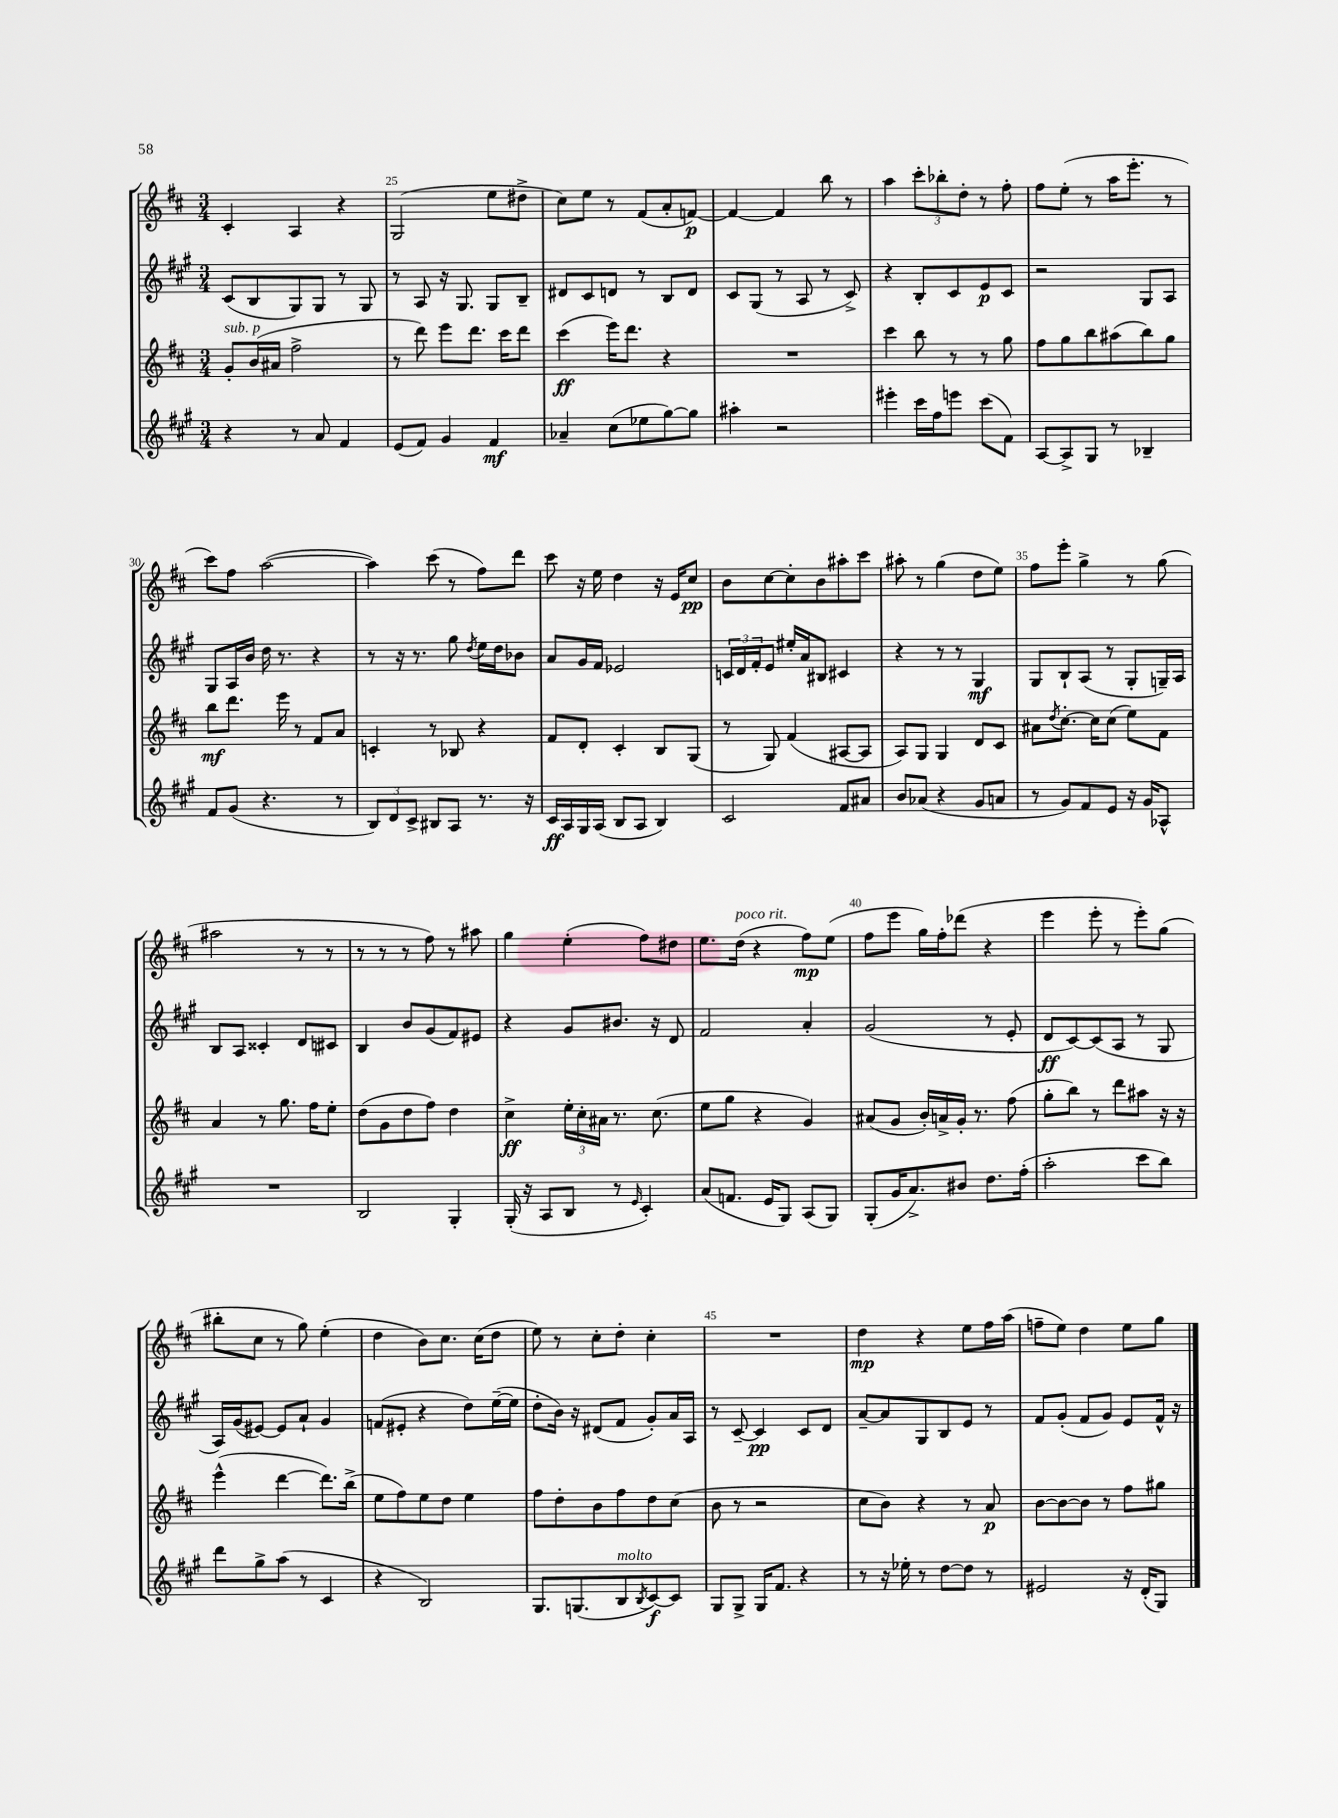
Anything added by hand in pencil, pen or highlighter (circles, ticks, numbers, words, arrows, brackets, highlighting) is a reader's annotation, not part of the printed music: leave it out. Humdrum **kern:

**kern	**dynam	**kern	**dynam	**kern	**dynam	**kern	**dynam
*part4	*part4	*part3	*part3	*part2	*part2	*part1	*part1
*staff4	*staff4	*staff3	*staff3	*staff2	*staff2	*staff1	*staff1
*clefG2	*	*clefG2	*	*clefG2	*	*clefG2	*
*k[f#c#g#]	*	*k[f#c#]	*	*k[f#c#g#]	*	*k[f#c#]	*
*M3/4	*	*M3/4	*	*M3/4	*	*M3/4	*
=24	=24	=24	=24	=24	=24	=24	=24
!	!	!LO:TX:a:i:t=sub. p	!	!	!	!	!
4r	.	8g'/L	.	(8c#/L	.	4c#'/	.
.	.	(16b/L	.	8B/	.	.	.
.	.	16a#X/JJ	.	.	.	.	.
8r	.	2ff#^\	.	8G#/)	.	4A/	.
8a/	.	.	.	8G#/J	.	.	.
4f#/	.	.	.	8r	.	4r	.
.	.	.	.	8G#/	.	.	.
=25	=25	=25	=25	=25	=25	=25	=25
(8e/L	.	8r	.	8r	.	(2G/	.
8f#/J)	.	8ddd\)	.	8A/	.	.	.
4g#/	.	8eee\L	.	16r	.	.	.
.	.	.	.	8.G#/	.	.	.
.	.	8.ddd\J	.	.	.	.	.
4f#/	mf	.	.	8G#/L	.	8ee\L	.
.	.	16ccc#\KL	.	.	.	.	.
.	.	8ddd\J	.	8B~/J	.	8dd#X^\J	.
=26	=26	=26	=26	=26	=26	=26	=26
4a-X~/	.	(4ccc#\	ff	8d#X/L	.	8cc#\L)	.
.	.	.	.	8c#/	.	8ee\J	.
(8cc#\L	.	16eee\KL)	.	8dn/J	.	8r	.
.	.	8.ddd\J	.	.	.	.	.
8ee-X\	.	.	.	8r	.	(8f#/L	.
[8gg#\)	.	4r	.	8B/L	.	8a'/	.
8gg#\J]	.	.	.	8d/J	.	[8fn/J)	p
=27	=27	=27	=27	=27	=27	=27	=27
4aa#X'\	.	2.r	.	8c#/L	.	4f/_	.
.	.	.	.	(8G#/J	.	.	.
2r	.	.	.	8r	.	4f/]	.
.	.	.	.	8A/	.	.	.
.	.	.	.	8r	.	8bb\	.
.	.	.	.	8c#^/)	.	8r	.
=28	=28	=28	=28	=28	=28	=28	=28
4eee#X'\	.	4ccc#\	.	4r	.	4aa\	.
16ccc#\LL	.	8bb\	.	8B'/L	.	12ccc#'\L	.
16ff#\J	.	.	.	.	.	.	.
.	.	.	.	.	.	12bb-X'\	.
8eeen\J	.	8r	.	8c#/	.	.	.
.	.	.	.	.	.	12dd'\J	.
(8ccc#\L	.	8r	.	8e/	p	8r	.
8f#\J)	.	8gg\	.	8c#/J	.	8ff#'\	.
=29	=29	=29	=29	=29	=29	=29	=29
[8A/L	.	8ff#\L	.	2r	.	8ff#\L	.
8A^/]	.	8gg\	.	.	.	(8ee'\J	.
8G#/J	.	8bb\	.	.	.	8r	.
8r	.	(8aa#X\	.	.	.	16aa\KL	.
.	.	.	.	.	.	8.eee'\J	.
4B-X~/	.	8bb\)	.	8G#/L	.	.	.
.	.	8gg\J	.	8A/J	.	8r	.
!!LO:LB:g=z
=30	=30	=30	=30	=30	=30	=30	=30
8f#/L	.	8bb\L	mf	8G#/L	.	8ccc#\L)	.
(8g#/J	.	8.ddd\J	.	16A/L	.	8ff#\J	.
.	.	.	.	16b/JJ	.	.	.
4.r	.	.	.	16dd\	.	([2aa\	.
.	.	16eee\	.	8.r	.	.	.
.	.	8r	.	.	.	.	.
.	.	8f#/L	.	4r	.	.	.
8r	.	8a/J	.	.	.	.	.
=31	=31	=31	=31	=31	=31	=31	=31
12B/L)	.	4cn'/	.	8r	.	4aa\])	.
12d/	.	.	.	.	.	.	.
.	.	.	.	16r	.	.	.
12c#^/J	.	.	.	.	.	.	.
.	.	.	.	8.r	.	.	.
8B#X/L	.	8r	.	.	.	(8ccc#\	.
8A/J	.	8B-X/	.	8gg#\	.	8r	.
.	.	.	.	8qdd/	.	.	.
8.r	.	4r	.	16ee\LL	.	8ff#\L)	.
.	.	.	.	16dd\J	.	.	.
.	.	.	.	8b-X\J	.	8ddd\J	.
16r	.	.	.	.	.	.	.
=32	=32	=32	=32	=32	=32	=32	=32
16c#/LL	ff	8f#/L	.	8a/L	.	8ccc#\	.
16A/	.	.	.	.	.	.	.
16G#/	.	8d'/J	.	16g#/L	.	16r	.
(16A/JJ	.	.	.	16f#/JJ	.	16ee\	.
8B/L	.	4c#'/	.	2e-X/	.	4dd\	.
8A/J	.	.	.	.	.	.	.
4B/)	.	8B/L	.	.	.	16r	.
.	.	.	.	.	.	16e/KL	.
.	.	(8G/J	.	.	.	8cc#/J	pp
=33	=33	=33	=33	=33	=33	=33	=33
2c#/	.	8r	.	24cn/LL	.	8b\L	.
.	.	.	.	24d/	.	.	.
.	.	.	.	24f#'/J	.	.	.
.	.	8G/)	.	8e/J	.	[8cc#\	.
.	.	(4f#/	.	16ee#X'/LL	.	8cc#'\]	.
.	.	.	.	16a/J	.	.	.
.	.	.	.	8B#X/J	.	8b\	.
8f#/L	.	[8A#X/L	.	4c#X/	.	8aa#X'\	.
8a#X/J	.	8A#/J]	.	.	.	8ccc#\J	.
=34	=34	=34	=34	=34	=34	=34	=34
8b/L	.	8A/L)	.	4r	.	8aa#X'\	.
(8a-X/J	.	8G/J	.	.	.	8r	.
4r	.	4G/	.	8r	.	(4gg\	.
.	.	.	.	8r	.	.	.
8g#/L	.	8d/L	.	4G#/	mf	8dd\L	.
8an/J	.	8c#/J	.	.	.	8ee\J)	.
=35	=35	=35	=35	=35	=35	=35	=35
8r	.	8a#X\L	.	8G#/L	.	8ff#\L	.
.	.	8qdd/	.	.	.	.	.
8g#/L)	.	[8.cc#'\J	.	8B`/	.	8eee'\J	.
8f#/	.	.	.	(8A/J	.	4gg^\	.
.	.	16cc#\KL]	.	.	.	.	.
8e/J	.	(8cc#\J	.	8r	.	.	.
16r	.	8ee\L)	.	8G#'/L	.	8r	.
16g#/KL	.	.	.	.	.	.	.
8A-X^^/J	.	8f#\J	.	16Gn~/L)	.	(8gg\	.
.	.	.	.	16A/JJ	.	.	.
!!LO:LB:g=z
=36	=36	=36	=36	=36	=36	=36	=36
2.r	.	4a/	.	8B/L	.	2aa#X\	.
.	.	.	.	8A/J	.	.	.
.	.	8r	.	4c##X'/	.	.	.
.	.	8.gg\	.	.	.	.	.
.	.	.	.	8d/L	.	8r	.
.	.	16ff#\KL	.	.	.	.	.
.	.	8ee'\J	.	8c#X/J	.	8r	.
=37	=37	=37	=37	=37	=37	=37	=37
2B/	.	(8dd\L	.	4B/	.	8r	.
.	.	8g\	.	.	.	8r	.
.	.	8dd\	.	8b/L	.	8r	.
.	.	8ff#\J)	.	(8g#/	.	8ff#\)	.
4G#'/	.	4dd\	.	8f#/)	.	8r	.
.	.	.	.	8e#X/J	.	8aa#X\	.
=38	=38	=38	=38	=38	=38	=38	=38
(16G#'/	.	4cc#^\	ff	4r	.	4gg\	.
16r	.	.	.	.	.	.	.
8A/L	.	.	.	.	.	.	.
8B/J	.	24ee'\LL	.	8g#/L	.	(4ee'\	.
.	.	24cc#'\	.	.	.	.	.
.	.	24a#X\JJ	.	.	.	.	.
8r	.	8.r	.	8.b#X/J	.	.	.
16qqe/	.	.	.	.	.	.	.
4c#'/)	.	.	.	.	.	8ff#\L)	.
.	.	(8.cc#\	.	16r	.	.	.
.	.	.	.	8d/	.	8dd#X\J	.
=39	=39	=39	=39	=39	=39	=39	=39
(8a/L	.	8ee\L	.	2f#/	.	8.ee\L	.
8.fn/J	.	8gg\J	.	.	.	.	.
!	!	!	!	!	!	!LO:TX:a:i:t=poco rit.	!
.	.	.	.	.	.	(16dd\Jk	.
.	.	4r	.	.	.	4r	.
16e/KL	.	.	.	.	.	.	.
8G#/J)	.	.	.	.	.	.	.
(8A/L	.	4g/)	.	4a'/	.	8ff#\L)	mp
8G#/J)	.	.	.	.	.	(8ee\J	.
=40	=40	=40	=40	=40	=40	=40	=40
(8G#'/L	.	(8a#X/L	.	(2g#/	.	8ff#\L	.
16g#/K	.	8g/J	.	.	.	8eee\J	.
8.a^/)	.	.	.	.	.	.	.
.	.	16b'/LL)	.	.	.	16gg\LL)	.
.	.	16an^/	.	.	.	16ff#'\J	.
8b#X/J	.	16g'/JJ	.	.	.	(8ddd-X\J	.
.	.	8.r	.	.	.	.	.
8.dd\L	.	.	.	8r	.	4r	.
.	.	(8ff#\	.	8e'/	.	.	.
(16ff#'\Jk	.	.	.	.	.	.	.
=41	=41	=41	=41	=41	=41	=41	=41
2aa'\	.	8gg'\L	.	8d/L	ff	4eee\	.
.	.	8bb\J)	.	[8c#/)	.	.	.
.	.	8r	.	(8c#/]	.	8eee'\	.
.	.	8ddd\L	.	8A/J	.	8r	.
8ccc#\L	.	8aa#X\J	.	8r	.	8eee'\L)	.
8bb\J)	.	16r	.	8G#/	.	(8gg\J	.
.	.	16r	.	.	.	.	.
!!LO:LB:g=z
=42	=42	=42	=42	=42	=42	=42	=42
8ddd\L	.	(4eee^^\	.	16A/LL)	.	8bb#X'\L	.
.	.	.	.	(16g#/J	.	.	.
8gg#^\	.	.	.	[8e#X/J)	.	8cc#\J	.
(8aa\J	.	[4ddd\	.	8e#/L]	.	8r	.
8r	.	.	.	8a`/J	.	8gg\)	.
4c#/	.	8.ddd\L])	.	4g#/	.	(4ee'\	.
.	.	(16bb^\Jk	.	.	.	.	.
=43	=43	=43	=43	=43	=43	=43	=43
4r	.	8ee\L	.	(8fn/L	.	4dd\	.
.	.	8ff#\)	.	8e#X'/J	.	.	.
2B/)	.	8ee\	.	4r	.	8b\L)	.
.	.	8dd\J	.	.	.	8.cc#\J	.
.	.	4ee\	.	8dd\L)	.	.	.
.	.	.	.	.	.	(16cc#\KL	.
.	.	.	.	([16ee~\L	.	8dd\J	.
.	.	.	.	16ee\JJ]	.	.	.
=44	=44	=44	=44	=44	=44	=44	=44
8.G#/L	.	8ff#\L	.	8dd'\L	.	8ee\)	.
.	.	8dd'\	.	16b\Jk)	.	8r	.
(8.Gn/	.	.	.	16r	.	.	.
.	.	8b\	.	(8d#X/L	.	8cc#'\L	.
!LO:TX:a:i:t=molto	!	!	!	!	!	!	!
8B/	.	8ff#\	.	8f#/J	.	8dd'\J	.
8qB/	.	.	.	.	.	.	.
[8c#/)	f	8dd\	.	8g#'/L)	.	4cc#'\	.
8c#/J]	.	(8cc#\J	.	16a/L	.	.	.
.	.	.	.	16A/JJ	.	.	.
=45	=45	=45	=45	=45	=45	=45	=45
8G#/L	.	8b\	.	8r	.	2.r	.
8G#^/J	.	8r	.	[8c#~/	.	.	.
16G#/KL	.	2r	.	4c#/]	pp	.	.
8.f#/J	.	.	.	.	.	.	.
4r	.	.	.	8c#/L	.	.	.
.	.	.	.	8d/J	.	.	.
=46	=46	=46	=46	=46	=46	=46	=46
8r	.	8cc#\L	.	[8a~/L	.	4dd\	mp
16r	.	8b\J)	.	8a/]	.	.	.
16ee-X'\	.	.	.	.	.	.	.
8r	.	4r	.	8G#/	.	4r	.
[8dd\L	.	.	.	8B/	.	.	.
8dd\J]	.	8r	.	8e/J	.	8ee\L	.
8r	.	8a/	p	8r	.	16ff#\L	.
.	.	.	.	.	.	(16aa\JJ	.
=47	=47	=47	=47	=47	=47	=47	=47
2e#X/	.	[8b\L	.	8f#/L	.	8ffn~\L	.
.	.	8b\_	.	(8g#'/J	.	8ee\J)	.
.	.	8b\J]	.	8f#/L	.	4dd\	.
.	.	8r	.	8g#/J)	.	.	.
16r	.	8ff#\L	.	8e/L	.	8ee\L	.
(16d'/KL	.	.	.	.	.	.	.
8G#/J)	.	8gg#X\J	.	16f#^^/Jk	.	8gg\J	.
.	.	.	.	16r	.	.	.
==	==	==	==	==	==	==	==
*-	*-	*-	*-	*-	*-	*-	*-
